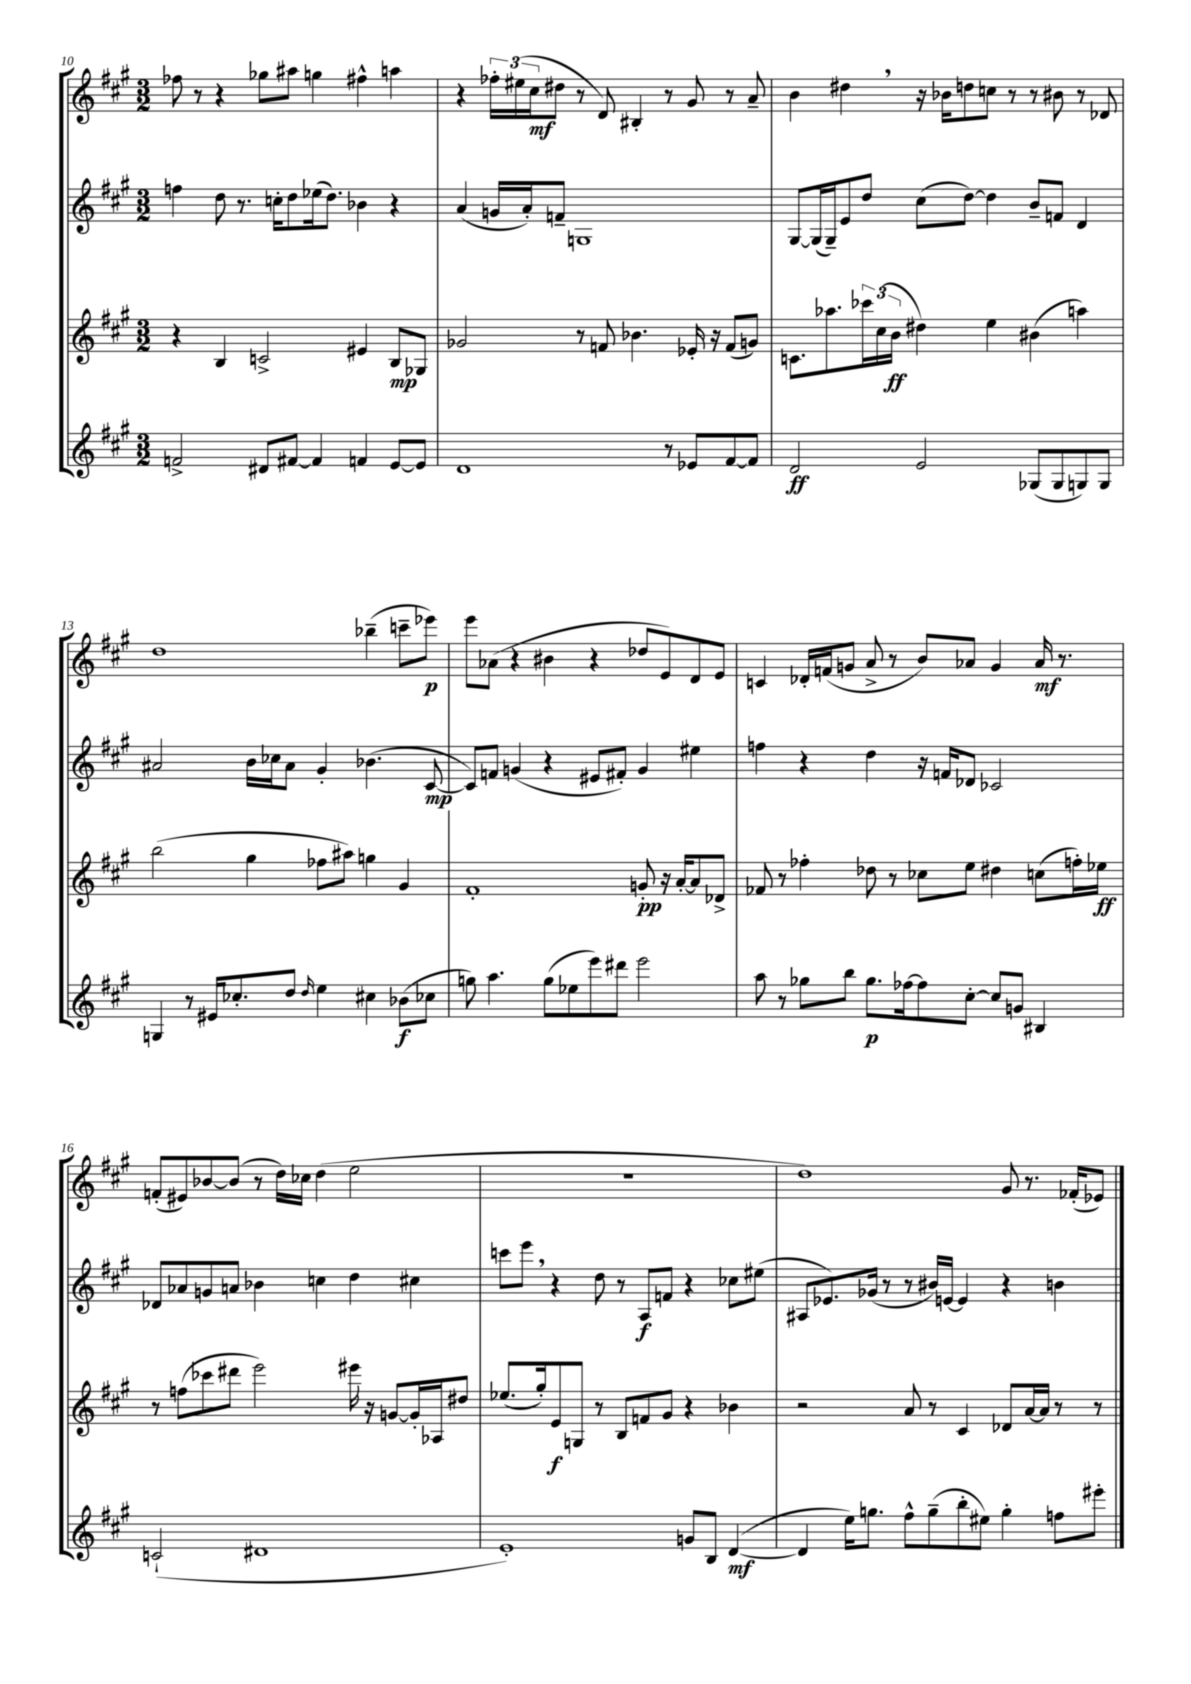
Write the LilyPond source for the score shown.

<<
\new StaffGroup <<
\new Staff = "s0" {
    \clef treble \key a \major \numericTimeSignature \time 3/2
    fes''8 r8 r4 ges''8 ais''8 g''4 fis''4-^ a''4 |
    r4 \tuplet 3/2 { fes''16-. eis''16( cis''16\mf } dis''8 r8 d'8) bis4-. r8 gis'8 r8 a'8-- |
    b'4 dis''4 \breathe r16 bes'16 d''8 c''8 r8 r8 bis'8 r8 des'8 |
    d''1 bes''4--( c'''8-- ees'''8\p) |
    e'''8 aes'8( r4 bis'4 r4 des''8 e'8) d'8 e'8 |
    c'4 des'16-. f'16( g'8 a'8-> r8 b'8) aes'8 g'4 aes'16\mf r8. |
    f'8-.( eis'8) bes'8~ bes'8( r8 d''16) ces''16 d''4( e''2 |
    R1. |
    d''1) gis'8 r8. fes'16-.( ees'8) \bar "|." |
}
\new Staff = "s1" {
    \clef treble \key a \major \numericTimeSignature \time 3/2
    f''4 d''8 r8. c''16-. d''8 ees''16( d''8.) bes'4 r4 |
    a'4( g'16 a'16-.) f'8-- g1 |
    gis8~ gis16( gis16--) e'8 d''8 cis''8( d''8~) d''4 b'8-- f'8 d'4 |
    ais'2 b'16 ces''16 ais'8 gis'4-. bes'4.( cis'8~\mp |
    cis'8) f'8 g'4( r4 eis'8 fis'8-.) g'4 eis''4 |
    f''4 r4 d''4 r16 f'16 des'8 ces'2 |
    des'8 aes'8 g'8 a'8 bes'4 c''4 d''4 cis''4 |
    c'''8 e'''8 \breathe r4 d''8 r8 a8\f f'8 r4 ces''8 eis''8( |
    ais8 ees'8.) ges'16( r8 r8 bis'16) e'16~ e'4 r4 b'4 \bar "|." |
}
\new Staff = "s2" {
    \clef treble \key a \major \numericTimeSignature \time 3/2
    r4 b4 c'2-> eis'4 b8\mp ges8 |
    ges'2 r8 f'8 bes'4. ees'16-. r16 f'8( g'8) |
    c'8. aes''8. \tuplet 3/2 { ces'''16 cis''16( b'16\ff } dis''4) e''4 bis'4( a''4) |
    b''2( gis''4 fes''8 ais''8) g''4 gis'4 |
    fis'1-. g'8-.\pp r16 a'16~-. a'8 des'8-> |
    fes'8 r8 fes''4-. des''8 r8 ces''8 e''8 dis''4 c''8( f''16-.) ees''16\ff |
    r8 f''8( ces'''8 dis'''8 e'''2) eis'''16 r16 g'8~ g'16-. aes16 dis''8 |
    ees''8.( gis''16-.) e'8\f g8 r8 b8 f'8 gis'8 r4 bes'4 |
    r2 a'8 r8 cis'4 des'8 a'16~ a'16 r8 r8 \bar "|." |
}
\new Staff = "s3" {
    \clef treble \key a \major \numericTimeSignature \time 3/2
    f'2-> dis'8 fis'8~ fis'4 f'4 e'8~ e'8 |
    d'1 r8 ees'8 fis'8~ fis'8 |
    d'2\ff e'2 ges8( ges8 g8) g8 |
    g4 r8 eis'16 ces''8.-. d''8 \grace { d''16 } e''4 cis''4 bes'8\f( ces''8 |
    g''8) a''4. g''8( ees''8 e'''8) dis'''8 e'''2 |
    a''8 r8 ges''8 b''8 ges''8.\p fes''16~ fes''8 cis''8~-. cis''8 g'8 bis4 |
    c'2-!( dis'1 |
    e'1-.) g'8 b8 d'4~\mf( |
    d'4 e''16) g''8. fis''8-^ g''8--( b''8-. eis''8) g''4-. f''8 eis'''8-. \bar "|." |
}
>>
>>
\layout { \context { \Score currentBarNumber = #10 } }
